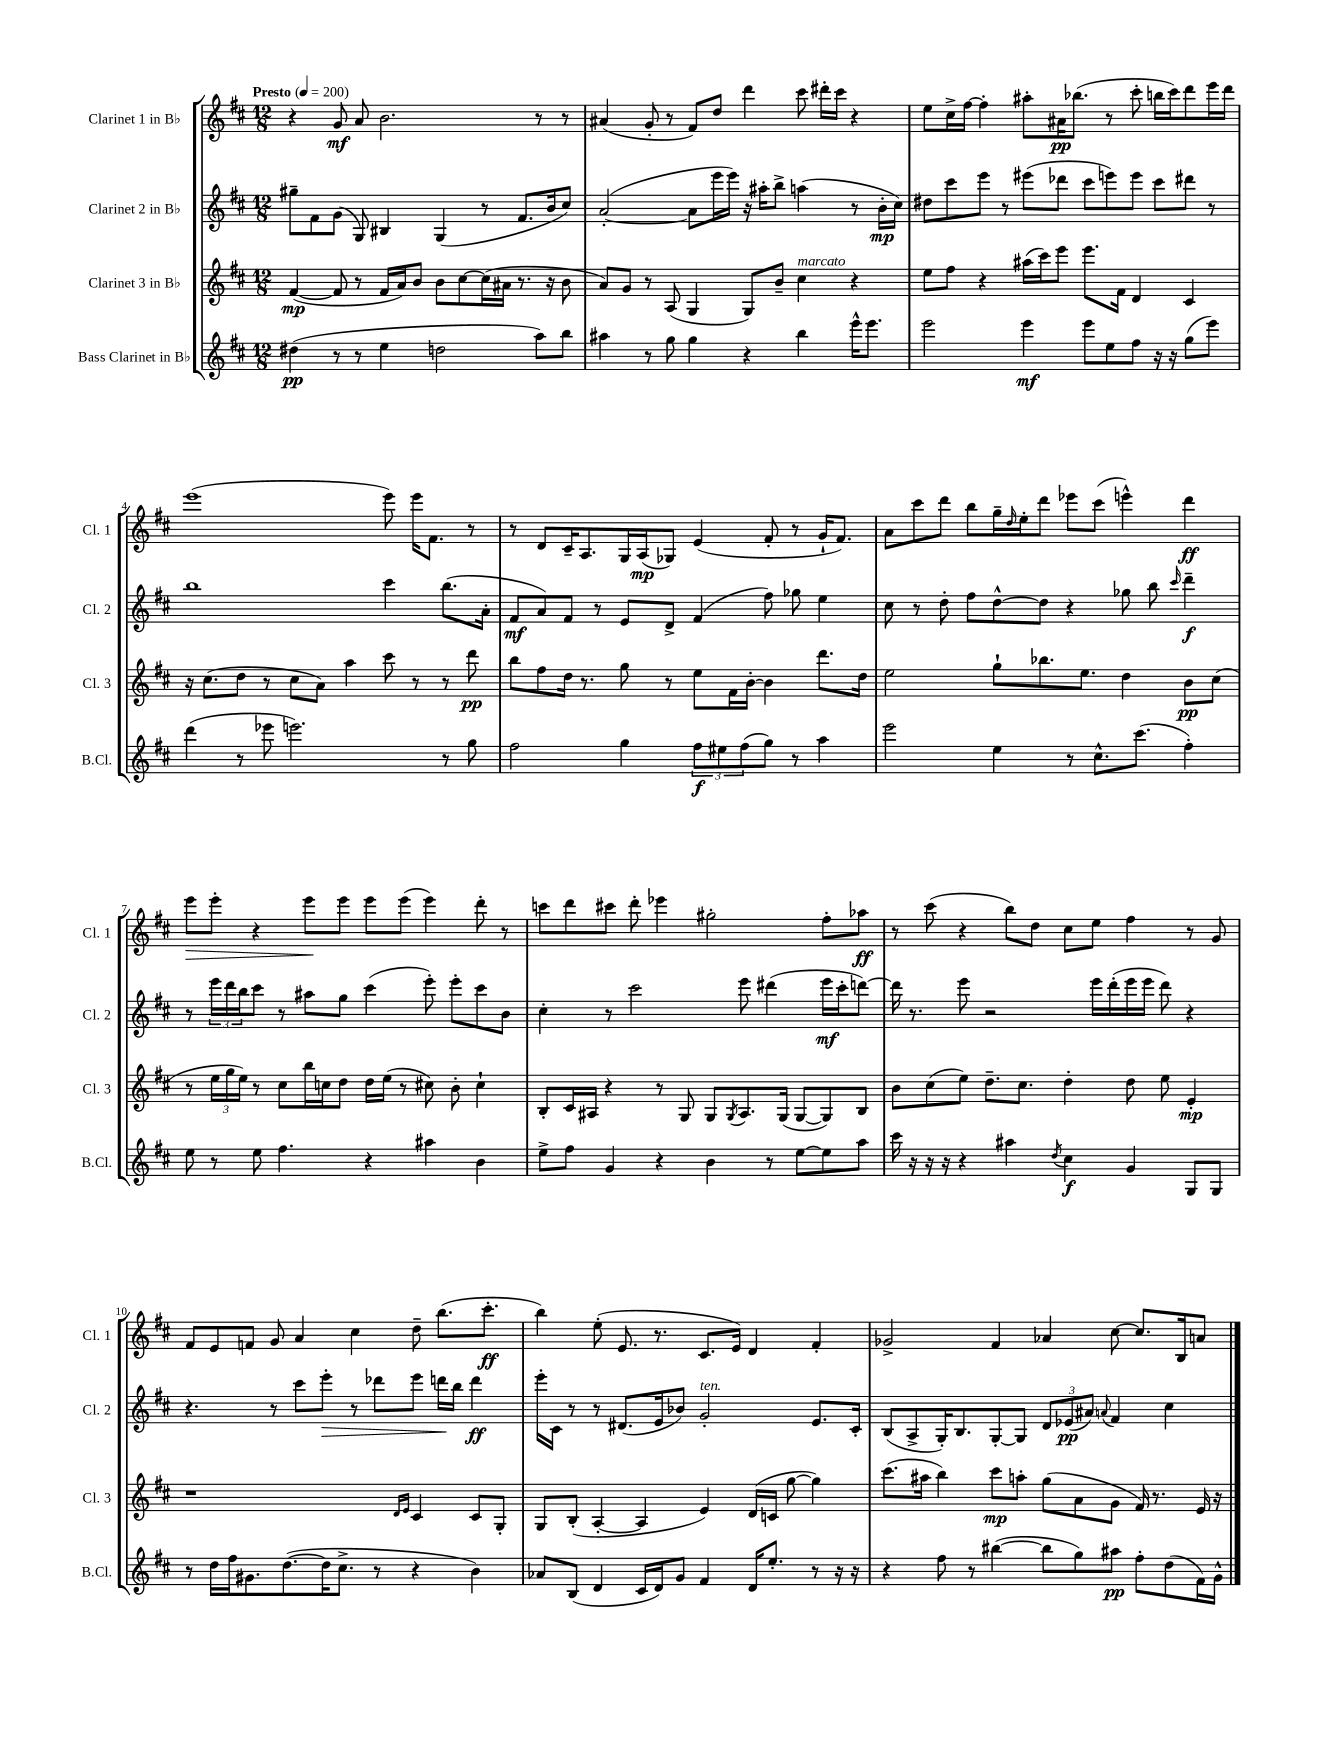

**kern	**kern	**kern	**kern
*staff4	*staff3	*staff2	*staff1
*clefG2	*clefG2	*clefG2	*clefG2
*k[f#c#]	*k[f#c#]	*k[f#c#]	*k[f#c#]
*M12/8	*M12/8	*M12/8	*M12/8
*MM200	*MM200	*MM200	*MM200
(4dd#\	([4f#/	8gg#~\L	4r
.	.	8f#\	.
8r	8f#/]	(8g\J	8g/
8r	8r	8G/)	8a/
4ee\	16f#/LL	4B#/	2.b\
.	16a/J)	.	.
.	8b/J	.	.
2dd\	8b\L	(4G/	.
.	[8cc#\	.	.
.	(16cc#\]L	8r	.
.	16a#\JJ	.	.
.	8.r	8.f#/L	.
8aa\L)	.	.	8r
.	16r	16b/k	.
8bb\J	8b\	8cc#/J)	8r
=	=	=	=
4aa#\	8a/L)	([2a'/	(4a#/
.	8g/J	.	.
8r	8r	.	8g'/
8gg\	(8A/	.	8r
4gg\	4G/	8a\]L	8f#/L)
.	.	16eee\L	8dd/J
.	.	16eee\JJ)	.
4r	8G/L)	16r	4ddd\
.	.	16aa#'\LK	.
.	8b~/J	8bb^\J	.
4bb\	4cc#\	(4aa\	8ccc#\
.	.	.	16ddd#'\LL
.	.	.	16ccc#\JJ
16eee^^\LK	4r	8r	4r
8.eee\J	.	.	.
.	.	16b'\LL	.
.	.	16cc#\JJ)	.
=	=	=	=
2eee\	8ee\L	8dd#\L	8ee\L
.	8ff#\J	8ccc#\	16cc#^\L
.	.	.	[16ff#\JJ
.	4r	8eee\J	4ff#'\]
.	.	8r	.
4eee\	(16aa#\LL	(8eee#\L	8aa#'\L
.	16ccc#\J)	.	.
.	8eee\J	8ddd-\J	16a#\K
.	.	.	(8.bb-\J
8eee\L	8.eee\L	8ccc#\L	.
8ee\	.	8eee\)	8r
.	16f#\Jk	.	.
8ff#\J	4d/	8eee\J	8ccc#'\
16r	.	8ccc#\L	16bb\LL
16r	.	.	16ccc#\J)
(8gg\L	4c#/	8ddd#\J	8ddd\
8eee\J)	.	8r	16eee\L
.	.	.	16ddd\JJ
=	=	=	=
(4ddd\	16r	1bb	(1eee
.	(8.cc#\L	.	.
8r	8dd\J	.	.
8eee-\	8r	.	.
2.eee\)	8cc#\L	.	.
.	8a\J)	.	.
.	4aa\	.	.
.	8ccc#\	4ccc#\	8eee\)
.	8r	.	16eee\LK
.	.	.	8.f#\J
8r	8r	(8.bb\L	.
8gg\	8ddd\	.	8r
.	.	16a'\Jk	.
=	=	=	=
2ff#\	8bb\L	8f#/L	8r
.	8ff#\	8a/)	8d/L
.	16dd\Jk	8f#/J	16c#~/K
.	8.r	.	8.A/
.	.	8r	.
4gg\	8gg\	8e/L	16G/L
.	.	.	(16A/J
.	8r	8d^/J	8G-/J)
12ff#\L	8ee\L	(4f#/	(4e/
12ee#\	.	.	.
.	16f#\L	.	.
(12ff#\	.	.	.
.	[16b'\JJ	.	.
8gg\J)	4b\]	8ff#\)	8f#'/
8r	.	8gg-\	8r
4aa\	8.ddd\L	4ee\	16g`/LK
.	.	.	8.f#/J)
.	16dd\Jk	.	.
=	=	=	=
2eee\	2ee\	8cc#\	8a\L
.	.	8r	8ccc#\
.	.	8dd'\	8ddd\J
.	.	8ff#\L	8bb\L
4ee\	8gg`\L	[8dd^^\	16gg~\L
.	.	.	16qqdd/
.	.	.	16ee'\J
.	8.bb-\	8dd\]J	8ddd\J
8r	.	4r	8eee-\L
.	8.ee\J	.	.
8.cc#^^\L	.	.	(8ccc#\J
.	4dd\	8gg-\	4eee^^\)
(8.ccc#\J	.	.	.
.	.	8bb\	.
.	.	16qqccc#/	.
4ff#'\)	8b\L	4ddd~\	4ddd\
.	(8cc#\J	.	.
=	=	=	=
8ee\	8r	8r	8eee\L
8r	24ee\LL	24eee\LL	8eee'\J
.	24gg\	24ddd\	.
.	24ee\JJ)	24bb\J	.
8ee\	8r	8ccc#\J	4r
4.ff#\	8cc#\L	8r	.
.	16bb\L	8aa#\L	8eee\L
.	16cc\J	.	.
.	8dd\J	8gg\J	8eee\J
4r	16dd\LL	(4ccc#\	8eee\L
.	(16ee\JJ	.	.
.	8r	.	(8eee\J
4aa#\	8cc#\)	8eee'\)	4eee\)
.	8b'\	8eee'\L	.
4b\	4cc#`\	8ccc#\	8ddd'\
.	.	8b\J	8r
=	=	=	=
8ee^\L	8B'/L	4cc#'\	8ccc\L
8ff#\J	16c#/L	.	8ddd\
.	16A#/JJ	.	.
4g/	4r	8r	8ccc#\J
.	.	2ccc#\	8ddd'\
4r	8r	.	4eee-\
.	8G/	.	.
4b\	8G/L	.	2gg#'\
.	8qG/	.	.
.	8.A#/	8eee\	.
8r	.	(4ddd#\	.
.	(16G/Jk	.	.
[8ee\L	[8G/L	.	.
8ee\]	8G/])	16eee\LL	8ff#'\L
.	.	16ccc#'\J	.
8aa\J	8B/J	[8ddd\J)	8aa-\J
=	=	=	=
16ccc#\	8b\L	16ddd\]	8r
16r	.	8.r	.
16r	(8cc#\	.	(8ccc#\
16r	.	.	.
4r	8ee\J)	8eee\	4r
.	8.dd~\L	2r	.
4aa#\	.	.	8bb\L)
.	8.cc#\J	.	.
.	.	.	8dd\J
8qdd/	.	.	.
4cc#\	4dd'\	.	8cc#\L
.	.	16eee\LL	8ee\J
.	.	(16ddd'\	.
4g/	8dd\	16eee\	4ff#\
.	.	16eee\JJ	.
.	8ee\	8ddd\)	.
8G/L	4e'/	4r	8r
8G/J	.	.	8g/
=	=	=	=
8r	1r	4.r	8f#/L
16dd\LL	.	.	8e/
16ff#\J	.	.	.
8.g#\	.	.	8f/J
.	.	8r	8g/
([8.dd\	.	.	.
.	.	8ccc#\L	4a/
16dd\]K	.	8eee'\J	.
8.cc#^\J	.	.	.
.	.	8r	4cc#\
8r	.	8ddd-\L	.
.	16qqd/LL	.	.
.	16qqe/JJ	.	.
4r	4c#/	8eee\J	8dd~\
.	.	16ddd\LL	(8.bb\L
.	.	16bb\JJ	.
4b\)	8c#/L	4ddd\	.
.	.	.	8.ccc#'\J
.	8G'/J	.	.
=	=	=	=
8a-/L	8G/L	16eee'\LL	4bb\)
.	.	16c#\JJ	.
(8B/J	(8B'/J	8r	.
4d/	[4A'/	8r	(8ee'\
.	.	(8.d#/L	8.e/
16c#/LL	4A/]	.	.
16d/J)	.	16e/k	8.r
8g/J	.	8b-/J)	.
4f#/	4e/)	2g'/	8.c#/L
.	.	.	16e/Jk)
16d/LK	(16d/LL	.	4d/
8.ee'/J	16c/JJ	.	.
.	[8gg\	.	.
8r	4gg\])	8.e/L	4f#'/
16r	.	.	.
16r	.	16c#'/Jk	.
=	=	=	=
4r	(8.ccc#\L	(8B/L	2g-^/
.	.	8A^/	.
.	16aa#\Jk	.	.
8ff#\	4bb\)	16G'/K)	.
.	.	8.B/	.
8r	.	.	.
([4bb#\	8ccc#\L	[8G'/	4f#/
.	8aa'\J	8G/]J	.
8bb#\]L	(8gg\L	12d/L	4a-/
.	.	(12e-/	.
8gg\)	8a\	.	.
.	.	12a#/J)	.
.	.	8qqa/	.
8aa#\J	8g\J	4f#/	[8cc#\
8ff#'\L	16f#/)	.	8.cc#/]L
.	8.r	.	.
(8dd\	.	4cc#\	.
.	.	.	16B/k
16f#\L)	16e/	.	8a/J
16g^^\JJ	16r	.	.
==	==	==	==
*-	*-	*-	*-
